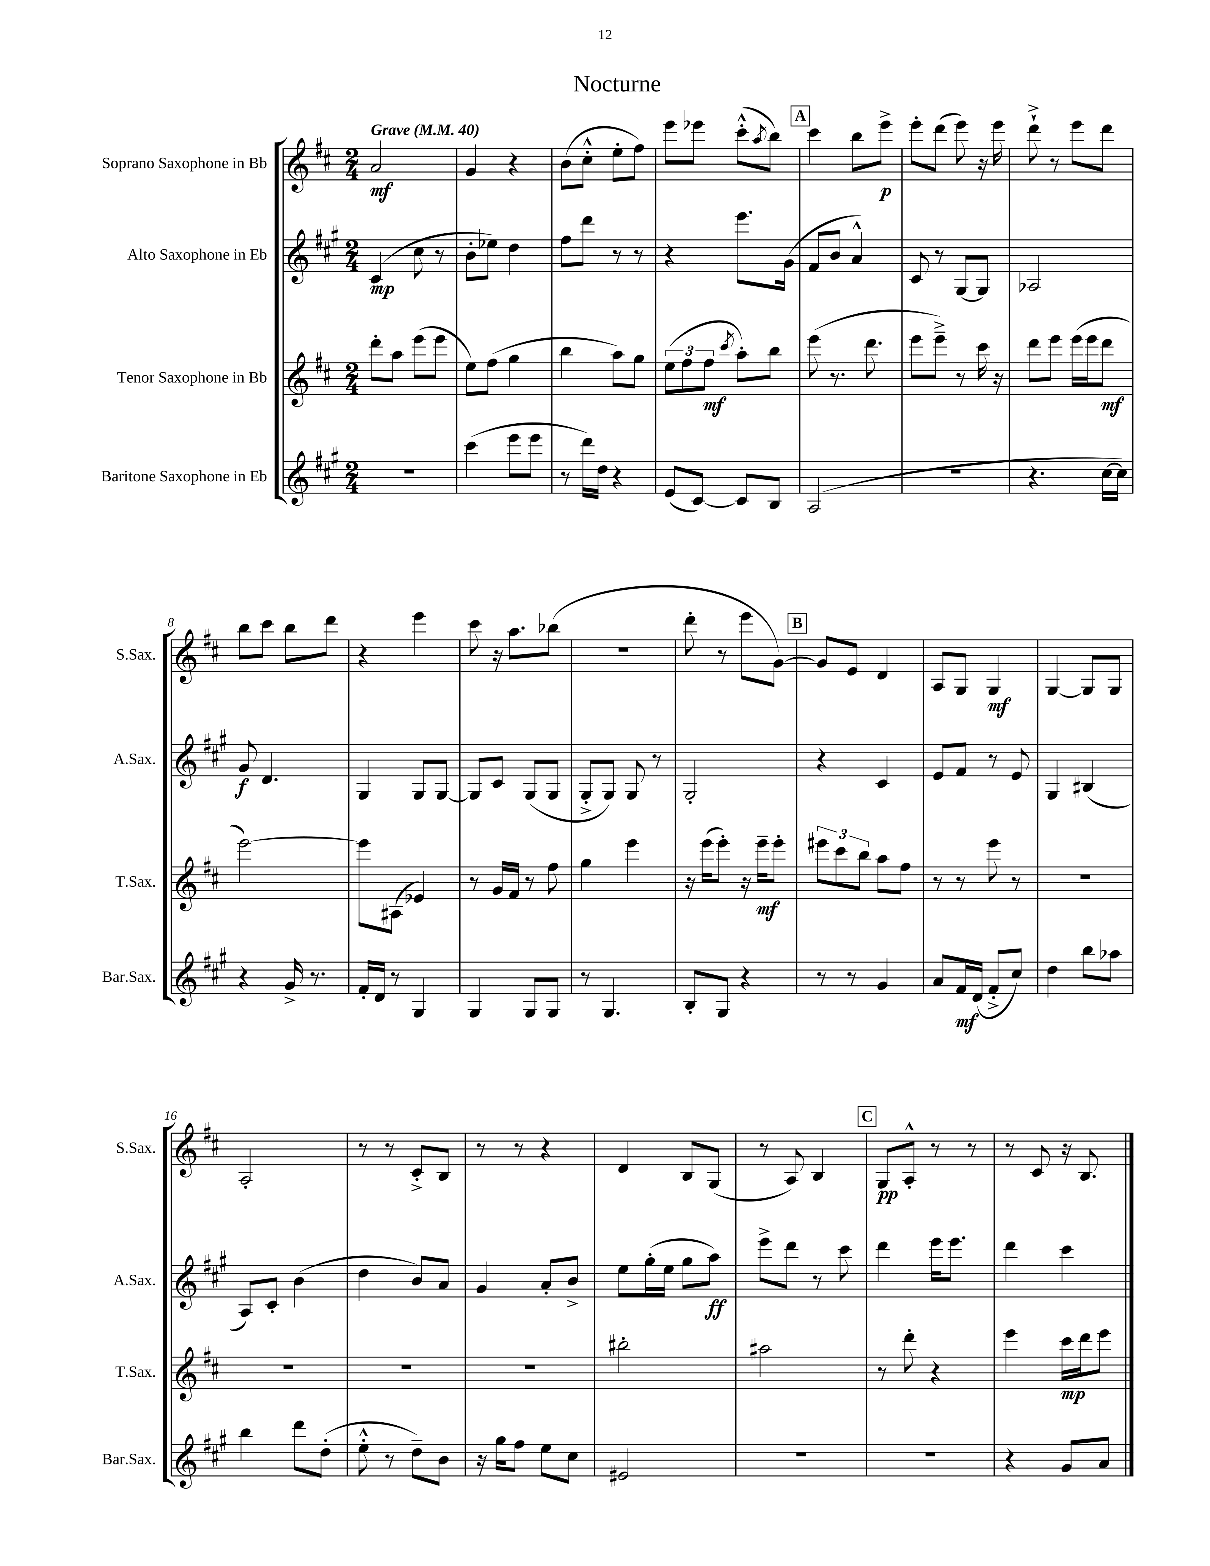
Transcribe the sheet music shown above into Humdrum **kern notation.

**kern	**kern	**kern	**kern
*staff4	*staff3	*staff2	*staff1
*clefG2	*clefG2	*clefG2	*clefG2
*k[f#c#g#]	*k[f#c#]	*k[f#c#g#]	*k[f#c#]
*M2/4	*M2/4	*M2/4	*M2/4
*MM40	*MM40	*MM40	*MM40
2r	8ddd'\L	(4c#/	2a/
.	8aa\J	.	.
.	(8eee\L	8cc#\	.
.	8eee\J	8r	.
=	=	=	=
(4ccc#\	8ee\L)	8b'\L	4g/
.	(8ff#\J	8ee-\J)	.
8eee\L	4gg\	4dd\	4r
8eee\J	.	.	.
=	=	=	=
8r	4bb\	8ff#\L	(8b\L
16ddd\LL)	.	8ddd\J	8cc#'^^\J
16dd\JJ	.	.	.
4r	8aa\L)	8r	8ee'\L
.	8gg\J	8r	8ff#\J)
=	=	=	=
(8e/L	(12ee\L	4r	8eee\L
.	12ff#\	.	.
[8c#/J)	.	.	8eee-\J
.	12ff#\J	.	.
.	8qccc#/	.	.
8c#/]L	8aa'\L)	8.eee\L	(8ccc#'^^\L
.	.	.	8qaa/
8B/J	8bb\J	.	8bb\J)
.	.	(16g#\Jk	.
=	=	=	=
(2A/	(8eee\	8f#/L	4ccc#\
.	8.r	8b/J	.
.	.	4a^^/)	8bb\L
.	8.ddd\	.	.
.	.	.	8eee^\J
=	=	=	=
2r	8eee\L	8c#/	8eee'\L
.	8eee~^\J)	8r	(8ddd\J
.	8r	[8G#/L	8eee\)
.	16ccc#\	8G#/]J	16r
.	16r	.	16eee\
=	=	=	=
4.r	8ddd\L	2A-/	8ddd`^\
.	8eee\J	.	8r
.	(16eee\LL	.	8eee\L
.	16eee\J	.	.
[16cc#\LL	8ddd\J	.	8ddd\J
16cc#\]JJ)	.	.	.
=	=	=	=
4r	[2eee\)	8g#/	8bb\L
.	.	4.d/	8ccc#\J
16g#^/	.	.	8bb\L
8.r	.	.	.
.	.	.	8ddd\J
=	=	=	=
16f#'/LL	8eee\]L	4G#/	4r
16d/JJ	.	.	.
8r	(8A#\J	.	.
4G#/	4e-/)	8G#/L	4eee\
.	.	[8G#/J	.
=	=	=	=
4G#/	8r	8G#/]L	8ccc#\
.	16g/LL	8c#/J	16r
.	16f#/JJ	.	8.aa\L
8G#/L	8r	(8G#/L	.
8G#/J	8ff#\	8G#/J	(8bb-\J
=	=	=	=
8r	4gg\	8G#'^/L	2r
4.G#/	.	8G#/J)	.
.	4eee\	8G#/	.
.	.	8r	.
=	=	=	=
8B'/L	16r	2G#'/	8ddd'\
.	(16eee\LK	.	.
8G#/J	8eee'\J)	.	8r
4r	16r	.	8eee\L
.	16eee~\LK	.	.
.	8eee'\J	.	[8g\J)
=	=	=	=
8r	12eee#\L	4r	8g/]L
.	12ccc#\	.	.
8r	.	.	8e/J
.	12bb\J	.	.
4g#/	8aa\L	4c#/	4d/
.	8ff#\J	.	.
=	=	=	=
8a/L	8r	8e/L	8A/L
16f#/L	8r	8f#/J	8G/J
(16d/JJ	.	.	.
8f#'^/L	8eee\	8r	4G/
8cc#/J)	8r	8e/	.
=	=	=	=
4dd\	2r	4G#/	[4G/
8bb\L	.	(4B#/	8G/]L
8aa-\J	.	.	8G/J
=	=	=	=
4bb\	2r	8A/L)	2A'/
.	.	8c#'/J	.
8ddd\L	.	(4b\	.
(8dd'\J	.	.	.
=	=	=	=
8ee'^^\	2r	4dd\	8r
8r	.	.	8r
8dd~\L)	.	8b/L)	8c#'^/L
8b\J	.	8a/J	8B/J
=	=	=	=
16r	2r	4g#/	8r
16gg#\LK	.	.	.
8ff#\J	.	.	8r
8ee\L	.	8a'/L	4r
8cc#\J	.	8b^/J	.
=	=	=	=
2e#/	2bb#'\	8ee\L	4d/
.	.	(16gg#'\L	.
.	.	16ee\JJ	.
.	.	8gg#\L	8B/L
.	.	8aa\J)	(8G/J
=	=	=	=
2r	2aa#\	8eee^\L	8r
.	.	8ddd\J	8A/)
.	.	8r	4B/
.	.	8ccc#\	.
=	=	=	=
2r	8r	4ddd\	8G/L
.	8ddd'\	.	8A'^^/J
.	4r	16eee\LK	8r
.	.	8.eee\J	.
.	.	.	8r
=	=	=	=
4r	4eee\	4ddd\	8r
.	.	.	8c#/
8g#/L	16ccc#\LL	4ccc#\	16r
.	16ddd\J	.	8.B/
8a/J	8eee\J	.	.
==	==	==	==
*-	*-	*-	*-
